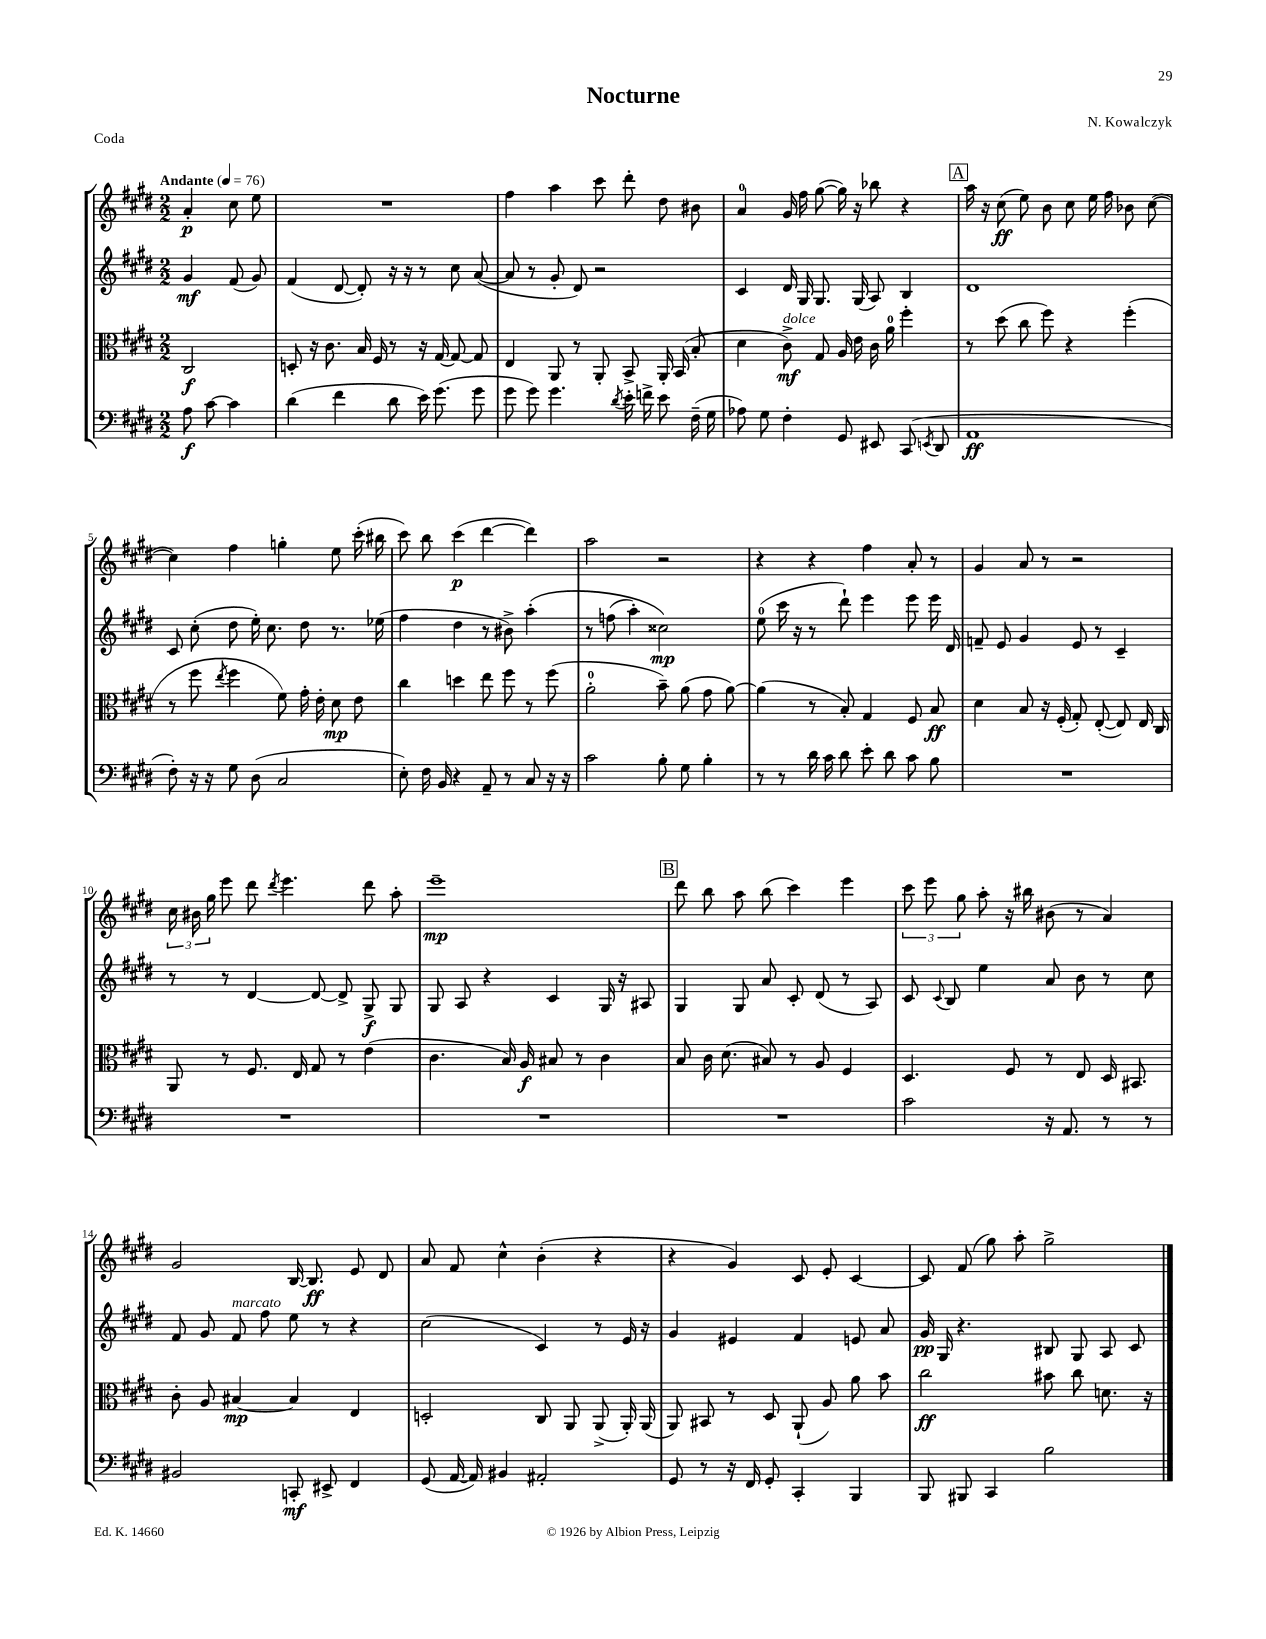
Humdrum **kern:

**kern	**kern	**kern	**kern
*staff4	*staff3	*staff2	*staff1
*clefF4	*clefC3	*clefG2	*clefG2
*k[f#c#g#d#]	*k[f#c#g#d#]	*k[f#c#g#d#]	*k[f#c#g#d#]
*M2/2	*M2/2	*M2/2	*M2/2
*MM76	*MM76	*MM76	*MM76
8A\	2C#/	4g#/	4a'/
[8c#\	.	.	.
4c#\]	.	(8f#/	8cc#\
.	.	8g#/)	8ee\
=	=	=	=
(4d#\	8D'/	(4f#/	1r
.	16r	.	.
.	8.c#\	.	.
4f#\	.	[8d#/	.
.	16B/	8d#'/])	.
.	16F#/	.	.
8d#\	8r	16r	.
.	.	16r	.
16e\)	16r	8r	.
(8.g#\	[16G#/	.	.
.	8G#/_	8cc#\	.
8g#\	8G#/]	([8a/	.
=	=	=	=
8g#\	4E/	8a/]	4ff#\
8g#\)	.	8r	.
4.g#\	8AA/	8g#'/	4aa\
.	8r	8d#/)	.
.	8AA'/	2r	8ccc#\
8qd#/	.	.	.
16e'\	8BB^/	.	8ddd#'\
16f^\	.	.	.
8e\	16AA'/	.	8dd#\
.	(16BB/	.	.
(16F#~\	8B'/	.	8b#\
16G#\	.	.	.
=	=	=	=
8A-\)	4d#\	4c#/	4a/
8G#\	.	.	.
4F#'\	8c#^\)	16d#/	16g#/
.	.	16G#/	16ff#\
.	8G#/	8.G#/	([8gg#\
8GG#/	16A/	.	16gg#\])
.	16e\	(16G#/	16r
8EE#/	16c#\	8A/)	8bb-\
.	16a\	.	.
(8CC#/	4ff#'\	4B/	4r
8qEE/	.	.	.
8DD#/	.	.	.
=	=	=	=
1AA	8r	1d#	16aa\
.	.	.	16r
.	(8dd#\	.	(8cc#\
.	8cc#\	.	8ee\)
.	8ff#\)	.	8b\
.	4r	.	8cc#\
.	.	.	16ee\
.	.	.	16ff#\
.	(4ff#'\	.	8b-\
.	.	.	([8cc#\
=	=	=	=
8F#'\)	8r	8c#/	4cc#\])
16r	8ff#\	(8cc#'\	.
16r	.	.	.
.	8qee/	.	.
8G#\	4ff#\	8dd#\	4ff#\
(8D#\	.	16ee'\)	.
.	.	8.cc#\	.
2C#/	8f#\)	.	4gg'\
.	16g#'\	8dd#\	.
.	16e'\	.	.
.	8d#\	8.r	8ee\
.	8e\	.	(16ccc#'\
.	.	(16ee-\	16bb#\
=	=	=	=
8E'\)	4cc#\	4ff#\	8ccc#\)
16F#\	.	.	8bb\
16BB/	.	.	.
4r	4dd\	4dd#\	(4ccc#\
8AA~/	8ee\	8r	[4ddd#\
8r	8ff#\	8b#^\)	.
8C#/	8r	&(4aa'\	4ddd#\])
16r	(8ff#\	.	.
16r	.	.	.
=	=	=	=
2c#\	2a'\	8r	2aa\
.	.	(8ff\	.
.	.	4aa'\)	.
8B'\	8b~\)	2cc##\&)	2r
8G#\	(8a\	.	.
4B'\	8g#\	.	.
.	[8a\)	.	.
=	=	=	=
8r	(4a\]	(8ee\	4r
8r	.	16ccc#\	.
.	.	16r	.
16d#\	8r	8r	4r
16c#\	.	.	.
8d#\	8B'/)	8ddd#`\)	.
8e'\	4G#/	4eee\	4ff#\
8d#\	.	.	.
8c#\	8F#/	8eee\	8a'/
8B\	8B/	16eee\	8r
.	.	16d#/	.
=	=	=	=
1r	4d#\	8f~/	4g#/
.	.	8e/	.
.	8B/	4g#/	8a/
.	16r	.	8r
.	(16F#'/	.	.
.	8G#'/)	8e/	2r
.	([8E'/	8r	.
.	8E/])	4c#~/	.
.	16E/	.	.
.	16C#/	.	.
=	=	=	=
1r	8AA/	8r	24cc#\
.	.	.	24b#\
.	.	.	24gg#\
.	8r	8r	8eee\
.	8.F#/	[4d#/	8ddd#\
.	.	.	8qddd#/
.	.	.	4.eee\
.	16E/	.	.
.	8G#/	8d#/_	.
.	8r	8d#^/]	.
.	(4e\	8G#^/	8ddd#\
.	.	8G#/	8aa'\
=	=	=	=
1r	4.c#\	8G#/	1eee~
.	.	8A/	.
.	.	4r	.
.	16B/)	.	.
.	16A/	.	.
.	8B#/	4c#/	.
.	8r	.	.
.	4c#\	16G#/	.
.	.	16r	.
.	.	8A#/	.
=	=	=	=
1r	8B/	4G#/	8ddd#\
.	16c#\	.	8bb\
.	(8.d#\	.	.
.	.	8G#/	8aa\
.	8B#/)	8a/	(8bb\
.	8r	8c#'/	4ccc#\)
.	8A/	(8d#/	.
.	4F#/	8r	4eee\
.	.	8A/)	.
=	=	=	=
2c#\	4.D#/	8c#/	12ccc#\
.	.	.	12eee\
.	.	8qqc#/	.
.	.	8B/	.
.	.	.	12gg#\
.	.	4ee\	8aa'\
.	8F#/	.	16r
.	.	.	16bb#\
16r	8r	8a/	(8b#\
8.AA/	.	.	.
.	8E/	8b\	8r
8r	16D#/	8r	4a/)
.	8.BB#/	.	.
8r	.	8cc#\	.
=	=	=	=
2BB#/	8c#'\	8f#/	2g#/
.	8A/	8g#/	.
.	[4B#/	8f#/	.
.	.	8ff#\	.
8CC'/	4B#/]	8ee\	[16B/
.	.	.	8.B/]
8EE#^/	.	8r	.
4FF#/	4E/	4r	8e/
.	.	.	8d#/
=	=	=	=
(8GG#/	2D'/	(2cc#\	8a/
[16AA/	.	.	8f#/
16AA/])	.	.	.
4BB#/	.	.	4cc#^^\
2AA#'/	8C#/	4c#/)	(4b'\
.	8AA/	.	.
.	(8AA^/	8r	4r
.	16AA'/)	16e/	.
.	(16AA/	16r	.
=	=	=	=
8GG#/	8AA/)	4g#/	4r
8r	8BB#/	.	.
16r	8r	4e#/	4g#/)
16FF#/	.	.	.
8GG#'/	8D#/	.	.
4CC#'/	(8AA`/	4f#/	8c#/
.	8A/)	.	8e'/
4BBB/	8a\	8e/	[4c#/
.	8b\	8a/	.
=	=	=	=
8BBB/	2cc#\	16g#/	8c#/]
.	.	16G#/	.
8BBB#/	.	4.r	(8f#/
4CC#/	.	.	8gg#\)
.	.	.	8aa'\
2B\	8b#\	8B#/	2gg#^\
.	8cc#\	8G#/	.
.	8.d\	8A/	.
.	.	8c#/	.
.	16r	.	.
==	==	==	==
*-	*-	*-	*-
